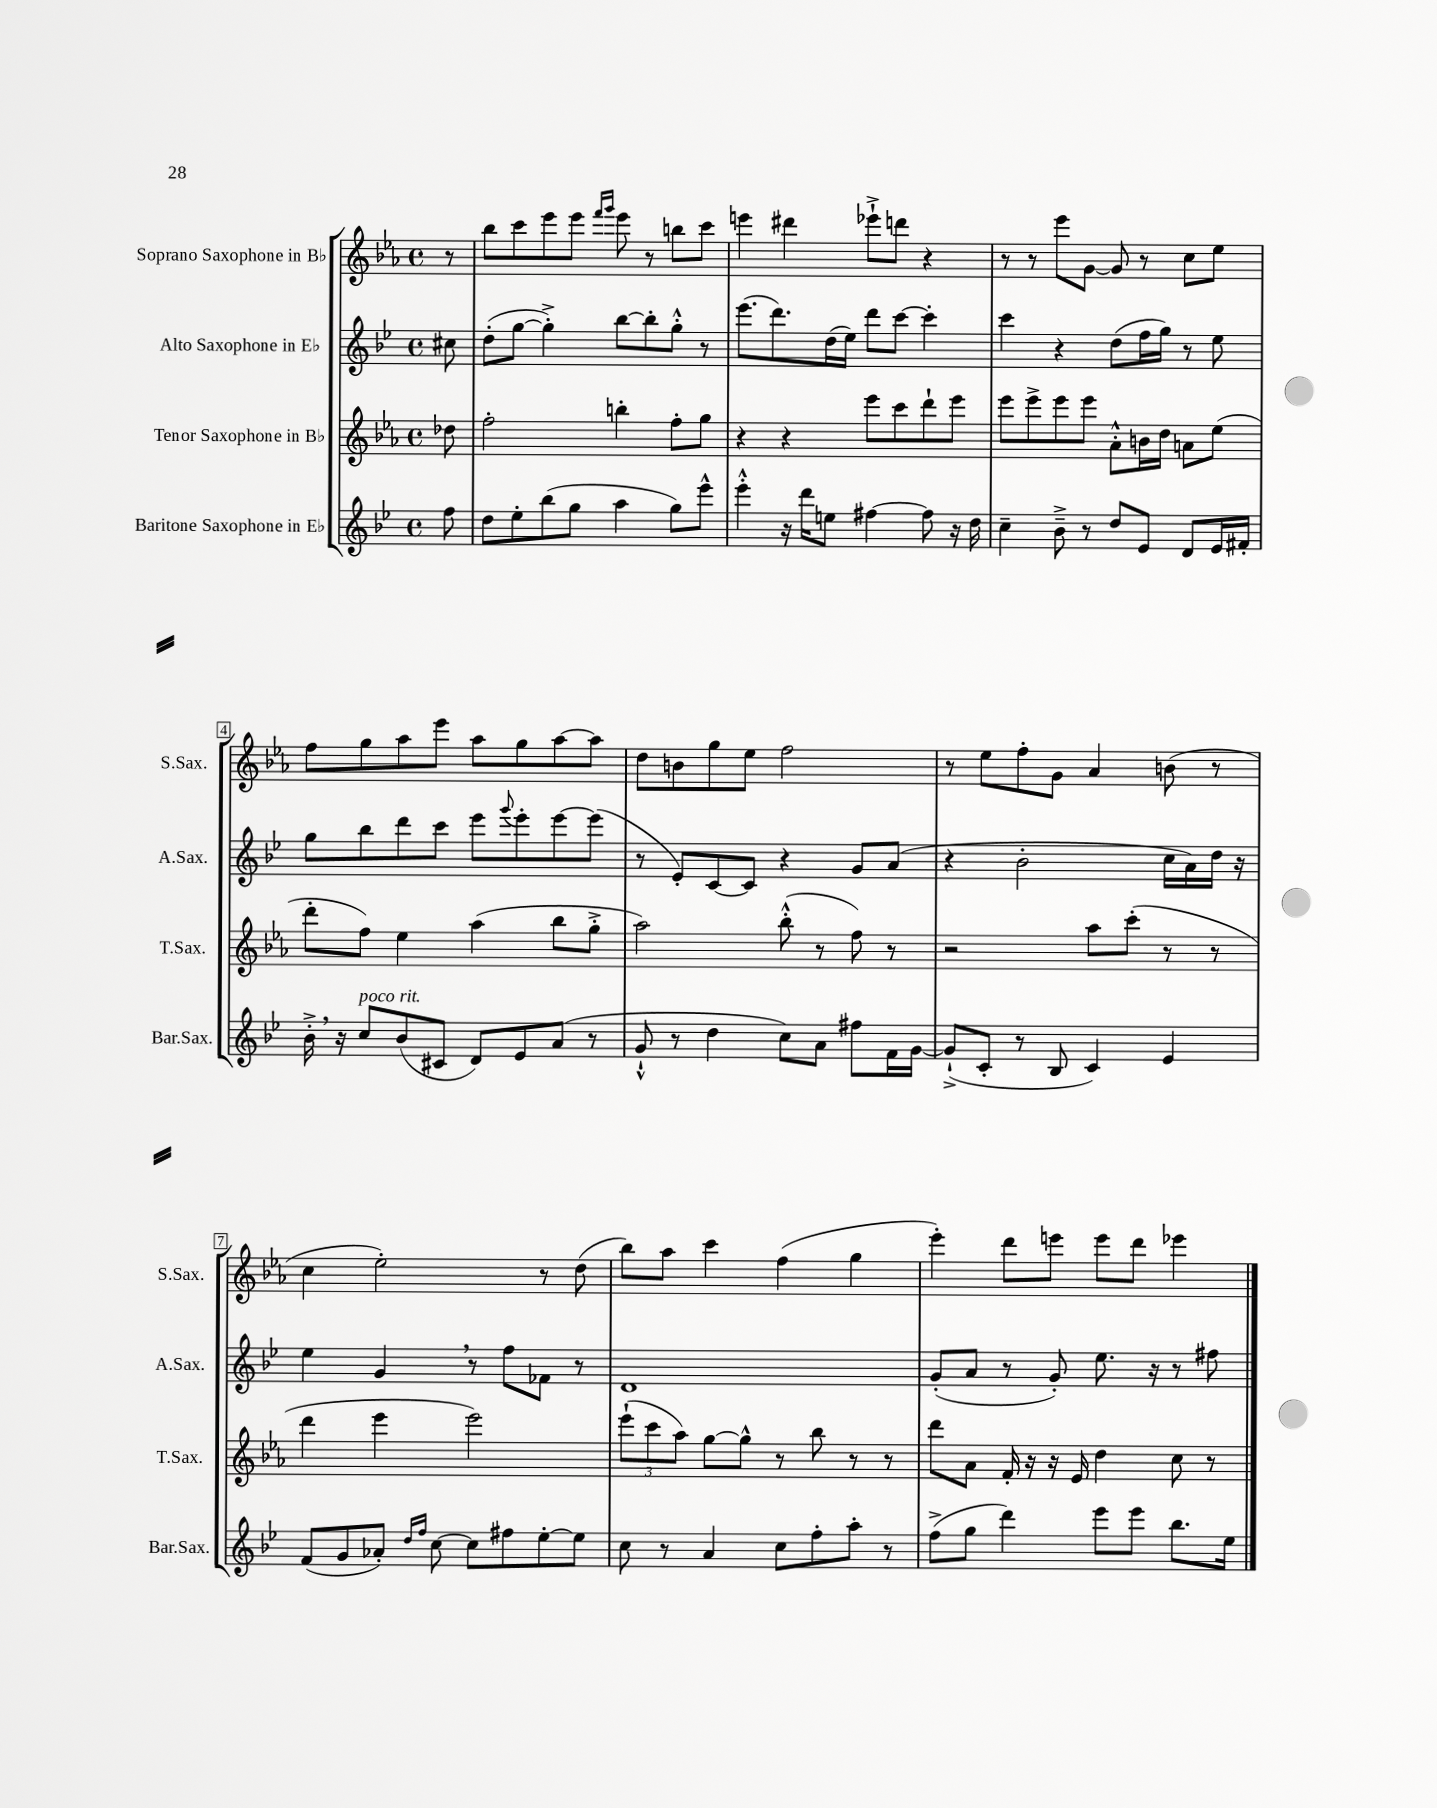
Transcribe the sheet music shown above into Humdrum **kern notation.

**kern	**kern	**kern	**kern
*staff4	*staff3	*staff2	*staff1
*clefG2	*clefG2	*clefG2	*clefG2
*k[b-e-]	*k[b-e-a-]	*k[b-e-]	*k[b-e-a-]
*M4/4	*M4/4	*M4/4	*M4/4
*met(c)	*met(c)	*met(c)	*met(c)
8ff	8dd-	8cc#	8r
=	=	=	=
8dd	2ff'	(8dd'	8bb-
8ee-'	.	[8gg	8ccc
(8bb-	.	4gg'^])	8eee-
8gg	.	.	8eee-
.	.	.	16qqfff
.	.	.	16qqggg
4aa	4bb'	[8bb-	8eee-
.	.	8bb-']	8r
8gg)	8ff'	8gg'^^	8bb
8eee-^^	8gg	8r	8ccc
=	=	=	=
4eee-'^^	4r	(8.eee-	4eee
.	.	8.ddd)	.
16r	4r	.	4ddd#
16ddd	.	.	.
8ee	.	(16dd	.
.	.	16ee-)	.
[4ff#	8eee-	8ddd	8eee-`^
.	8ccc	[8ccc	8ddd
8ff#]	8ddd`	4ccc']	4r
16r	8eee-	.	.
16dd	.	.	.
=	=	=	=
4cc~	8eee-	4ccc	8r
.	8eee-^	.	8r
8b-~^	8eee-	4r	8eee-
8r	8eee-	.	[8g
8dd	8a-'^^	(8dd	8g]
8e-	16b	16ff	8r
.	16dd	16gg)	.
8d	8a	8r	8cc
16e-	(8ee-	8ee-	8ee-
16f#'	.	.	.
=	=	=	=
16b-'^	8ddd'	8gg	8ff
16r	.	.	.
8cc	8ff)	8bb-	8gg
(8b-	4ee-	8ddd	8aa-
8c#	.	8ccc	8eee-
8d)	(4aa-	8eee-	8aa-
.	.	8qqggg	.
8e-	.	8eee-'	8gg
(8a	8bb-	[8eee-	[8aa-
8r	8gg'^	(8eee-]	8aa-]
=	=	=	=
8g`^^	2aa-)	8r	8dd
8r	.	8e-')	8b
4dd	.	[8c	8gg
.	.	8c]	8ee-
8cc)	(8bb-'^^	4r	2ff
8a	8r	.	.
8ff#	8ff)	8g	.
16f	8r	(8a	.
[16g	.	.	.
=	=	=	=
(8g`^]	2r	4r	8r
8c'	.	.	8ee-
8r	.	2b-'	8ff'
8B-	.	.	8g
4c)	8aa-	.	4a-
.	(8ccc'	.	.
4e-	8r	16cc	(8b
.	.	16a)	.
.	8r	16dd	8r
.	.	16r	.
=	=	=	=
(8f	4ddd	4ee-	4cc
8g	.	.	.
8a-')	4eee-	4g	2ee-')
16qqdd	.	.	.
16qqff	.	.	.
[8cc	.	.	.
8cc]	2eee-)	8r	.
8ff#	.	8ff	.
[8ee-'	.	8f-	8r
8ee-]	.	8r	(8dd
=	=	=	=
8cc	(12eee-`	1d	8bb-)
.	12ccc	.	.
8r	.	.	8aa-
.	12aa-)	.	.
4a	[8gg	.	4ccc
.	8gg^^]	.	.
8cc	8r	.	(4ff
8ff'	8bb-	.	.
8aa'	8r	.	4gg
8r	8r	.	.
=	=	=	=
(8ff^	8ddd	(8g'	4eee-')
8gg	8a-	8a	.
4ddd)	16f'	8r	8ddd
.	16r	.	.
.	16r	8g')	8eee
.	16e-	.	.
8eee-	4dd	8.ee-	8eee
8eee-	.	.	8ddd
.	.	16r	.
8.bb-	8cc	8r	4eee-
.	8r	8ff#	.
16ee-	.	.	.
==	==	==	==
*-	*-	*-	*-
